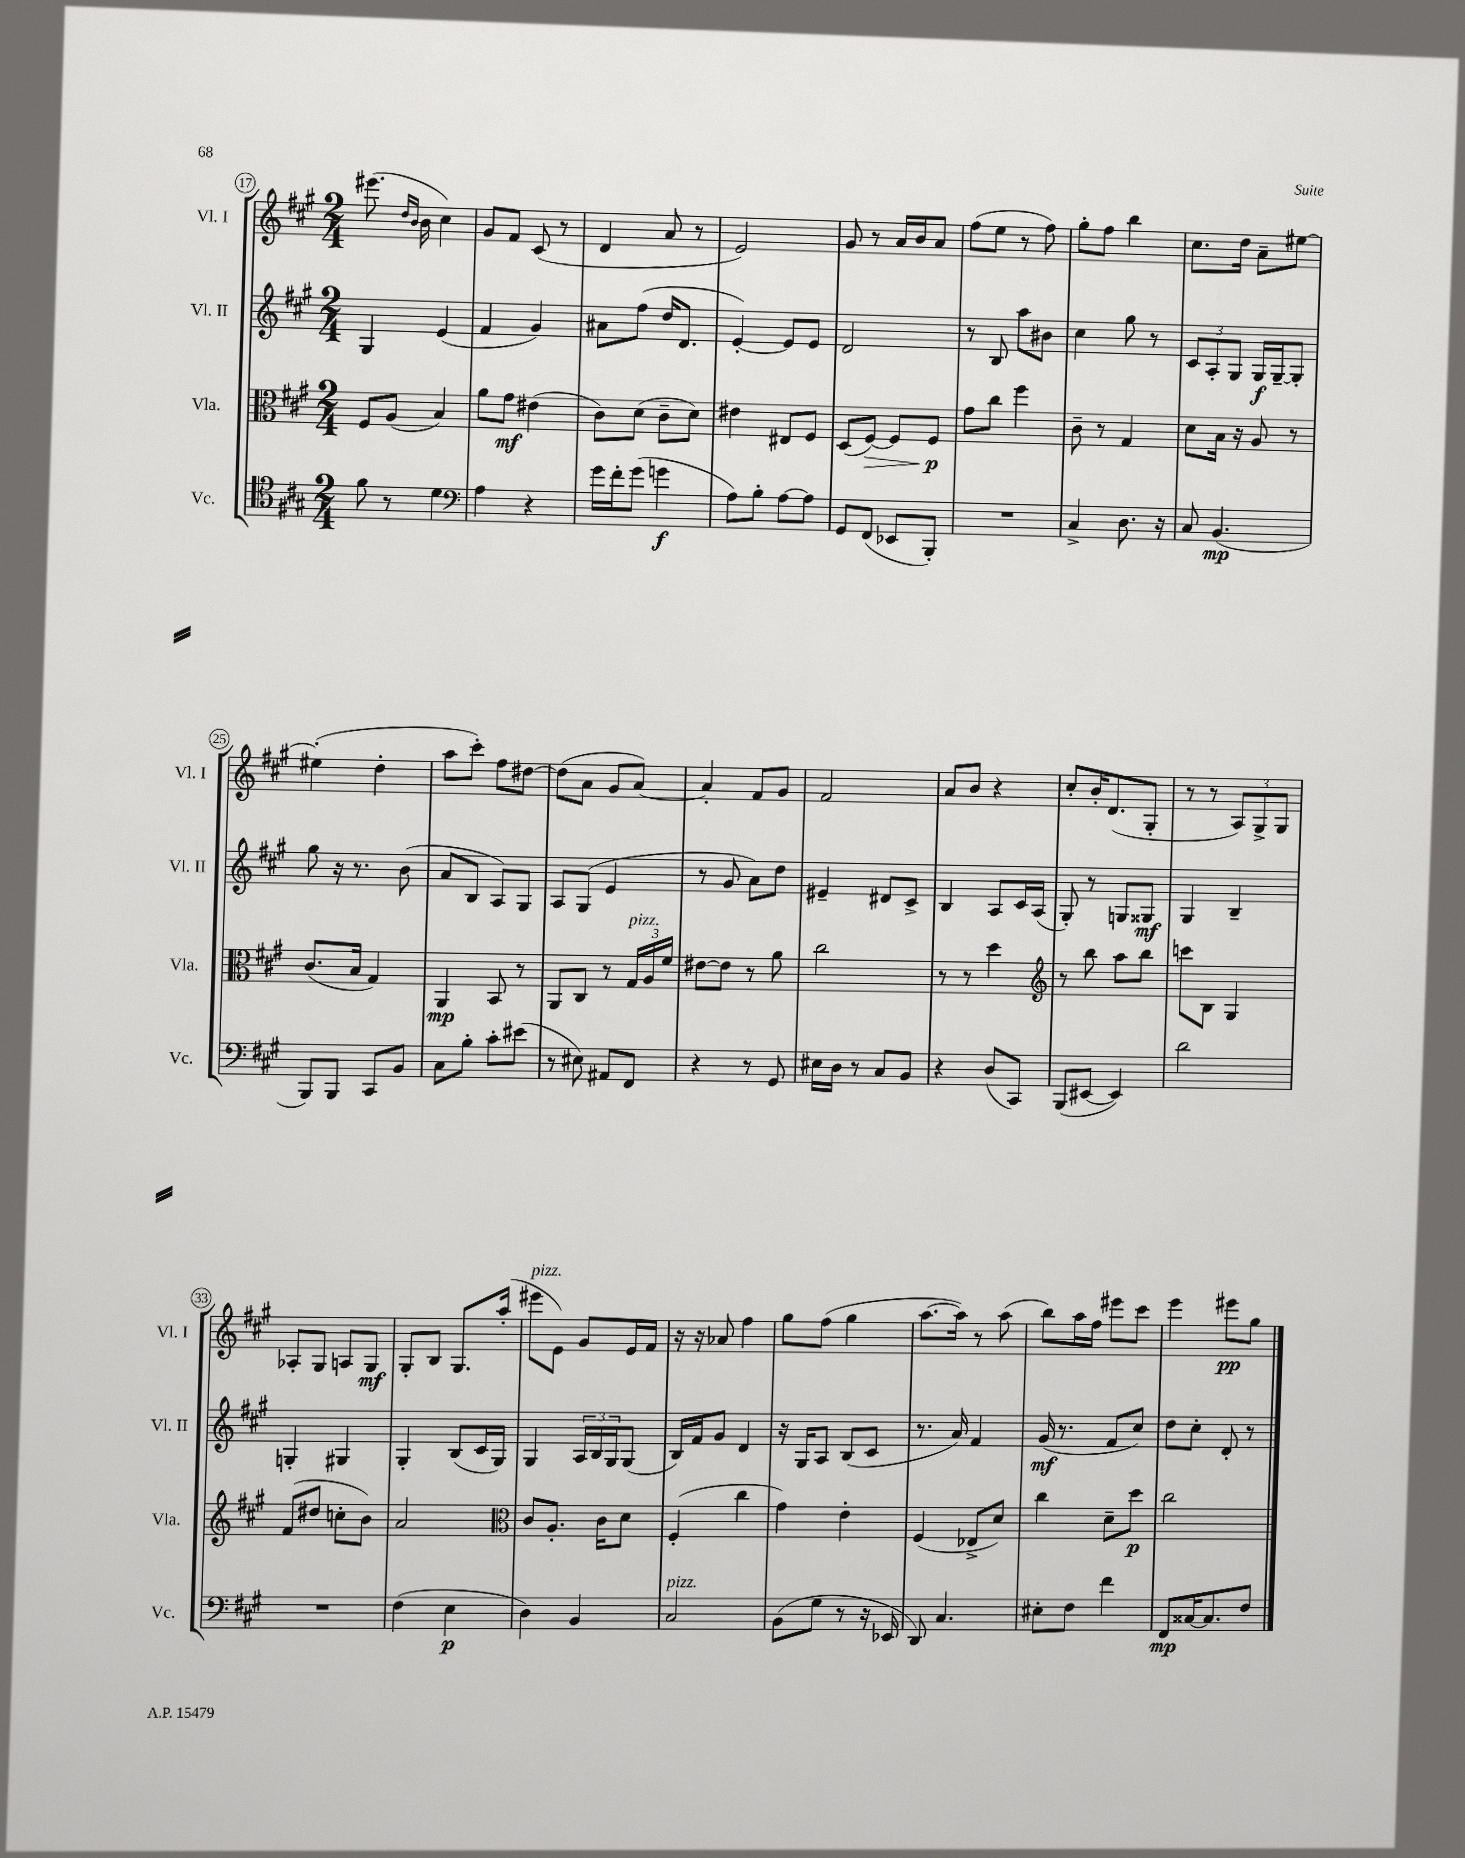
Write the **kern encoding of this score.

**kern	**dynam	**kern	**dynam	**kern	**dynam	**kern	**dynam
*part4	*part4	*part3	*part3	*part2	*part2	*part1	*part1
*staff4	*staff4	*staff3	*staff3	*staff2	*staff2	*staff1	*staff1
*I"Vc.	*	*I"Vla.	*	*I"Vl. II	*	*I"Vl. I	*
*I'Vc.	*	*I'Vla.	*	*I'Vl. II	*	*I'Vl. I	*
*clefC4	*	*clefC3	*	*clefG2	*	*clefG2	*
*k[f#c#g#]	*	*k[f#c#g#]	*	*k[f#c#g#]	*	*k[f#c#g#]	*
*M2/4	*	*M2/4	*	*M2/4	*	*M2/4	*
=17	=17	=17	=17	=17	=17	=17	=17
8f#\	.	8F#/L	.	4G#/	.	(8.eee#X\	.
8r	.	(8A/J	.	.	.	.	.
.	.	.	.	.	.	16qqdd/LL	.
.	.	.	.	.	.	16qqb/JJ	.
.	.	.	.	.	.	16b\	.
4d\	.	4B/)	.	(4e/	.	4cc#\)	.
=18	=18	=18	=18	=18	=18	=18	=18
*clefF4	*	*	*	*	*	*	*
4A\	.	8a\L	.	4f#/	.	8g#/L	.
.	.	8g#\J	mf	.	.	8f#/J	.
4r	.	(4e#X\	.	4g#/)	.	(8c#/	.
.	.	.	.	.	.	8r	.
=19	=19	=19	=19	=19	=19	=19	=19
16g#\LL	.	8c#\L)	.	8a#X\L	.	4d/	.
16f#'\J	.	.	.	.	.	.	.
(8g#\J	.	(8d\J	.	(8ff#\J	.	.	.
4gn\	f	8c#~\L	.	16dd/KL	.	8a/	.
.	.	.	.	8.d/J	.	.	.
.	.	8d\J)	.	.	.	8r	.
=20	=20	=20	=20	=20	=20	=20	=20
8A\L)	.	4e#X\	.	[4e'/)	.	2e/)	.
8B'\J	.	.	.	.	.	.	.
[8A\L	.	8E#X/L	.	8e/L]	.	.	.
8A\J]	.	8F#/J	.	8e/J	.	.	.
=21	=21	=21	=21	=21	=21	=21	=21
8GG#/L	.	(8D/L	.	2d/	.	8g#/	.
!	!	!	!LO:HP:b	!	!	!	!
(8FF#/J	.	[8F#/J)	>	.	.	8r	.
8EE-X/L	.	8F#/L]	.	.	.	16a/LL	.
.	.	.	.	.	.	16b/J	.
8BBB'/J)	.	8F#/J	p	.	.	8a/J	.
.	.	.	]	.	.	.	.
=22	=22	=22	=22	=22	=22	=22	=22
2r	.	8g#\L	.	8r	.	(8ff#\L	.
.	.	8cc#\J	.	8B/	.	8ee\J	.
.	.	4ff#\	.	8aa\L	.	8r	.
.	.	.	.	8b#X\J	.	8ff#\)	.
=23	=23	=23	=23	=23	=23	=23	=23
4C#^/	.	8c#~\	.	4cc#\	.	8gg#'\L	.
.	.	8r	.	.	.	8ff#\J	.
8.D\	.	4G#/	.	8gg#\	.	4bb\	.
.	.	.	.	8r	.	.	.
16r	.	.	.	.	.	.	.
=24	=24	=24	=24	=24	=24	=24	=24
8C#/	.	8d\L	.	12c#/L	.	8.cc#\L	.
.	.	.	.	12A'/	.	.	.
(4.BB/	mp	16B\Jk	.	.	.	.	.
.	.	.	.	12G#/J	.	.	.
.	.	16r	.	.	.	16dd\Jk	.
.	.	8A/	.	16G#/LL	f	8a~\L	.
.	.	.	.	[16G#~/J	.	.	.
.	.	8r	.	8G#'/J]	.	[8ee#X\J	.
!!LO:LB:g=z
=25	=25	=25	=25	=25	=25	=25	=25
8BBB/L)	.	(8.c#/L	.	8gg#\	.	(4ee#X'\]	.
8BBB/J	.	.	.	16r	.	.	.
.	.	16B/Jk	.	8.r	.	.	.
8CC#/L	.	4G#/)	.	.	.	4dd'\	.
8BB/J	.	.	.	(8b\	.	.	.
=26	=26	=26	=26	=26	=26	=26	=26
8C#\L	.	4AA/	mp	8a/L	.	8aa\L	.
8B'\J	.	.	.	8B/J	.	8ccc#'\J)	.
8c#'\L	.	8BB/	.	8A/L)	.	8ff#\L	.
(8e#X\J	.	8r	.	8G#/J	.	[8dd#X\J	.
=27	=27	=27	=27	=27	=27	=27	=27
8r	.	8AA/L	.	8A/L	.	(8dd#\L]	.
8E#X\)	.	8C#/J	.	(8G#/J	.	8a\J	.
8AA#X/L	.	8r	.	4e/	.	8g#/L	.
!	!	!LO:TX:a:i:t=pizz.	!	!	!	!	!
8FF#/J	.	24G#/LL	.	.	.	[8a/J)	.
.	.	24A/	.	.	.	.	.
.	.	24f#/JJ	.	.	.	.	.
=28	=28	=28	=28	=28	=28	=28	=28
4r	.	[8e#X\L	.	8r	.	4a'/]	.
.	.	8e#\J]	.	8g#/	.	.	.
8r	.	8r	.	8a\L)	.	8f#/L	.
8GG#/	.	8a\	.	8dd\J	.	8g#/J	.
=29	=29	=29	=29	=29	=29	=29	=29
16E#X\LL	.	2cc#\	.	4e#X~/	.	2f#/	.
16D\JJ	.	.	.	.	.	.	.
8r	.	.	.	.	.	.	.
8C#/L	.	.	.	8d#X/L	.	.	.
8BB/J	.	.	.	8c#^/J	.	.	.
=30	=30	=30	=30	=30	=30	=30	=30
4r	.	8r	.	4B/	.	8a/L	.
.	.	8r	.	.	.	8b/J	.
(8D/L	.	4dd\	.	8A/L	.	4r	.
8CC#/J)	.	.	.	16c#/L	.	.	.
.	.	.	.	(16A/JJ	.	.	.
=31	=31	=31	=31	=31	=31	=31	=31
*	*	*clefG2	*	*	*	*	*
(8BBB/L	.	8r	.	8G#'/)	.	8cc#'/L	.
[8EE#X/J	.	8bb\	.	8r	.	16b'/K	.
.	.	.	.	.	.	(8.d/	.
4EE#/])	.	8aa\L	.	8Gn/L	.	.	.
.	.	8bb\J	.	8G##X/J	mf	8G#'/J	.
=32	=32	=32	=32	=32	=32	=32	=32
2d\	.	8cccn\L	.	4G#/	.	8r	.
.	.	8B\J	.	.	.	8r	.
.	.	4G#/	.	4B~/	.	12A/L)	.
.	.	.	.	.	.	12G#^/	.
.	.	.	.	.	.	12G#/J	.
!!LO:LB:g=z
=33	=33	=33	=33	=33	=33	=33	=33
2r	.	(8f#/L	.	4Gn'/	.	8A-X'/L	.
.	.	8dd#X/J	.	.	.	8G#/J	.
.	.	8ccn'\L	.	4G#X/	.	8An/L	.
.	.	8b\J)	.	.	.	8G#/J	mf
=34	=34	=34	=34	=34	=34	=34	=34
(4F#\	.	2a/	.	4G#'/	.	8G#'/L	.
.	.	.	.	.	.	8B/J	.
4E\	p	.	.	(8B/L	.	8.G#/L	.
.	.	.	.	16c#/L	.	.	.
.	.	.	.	16G#/JJ)	.	(16aa'/Jk	.
=35	=35	=35	=35	=35	=35	=35	=35
*	*	*clefC3	*	*	*	*	*
!	!	!	!	!	!	!LO:TX:a:i:t=pizz.	!
4D\)	.	8c#/L	.	4G#/	.	8eee#X\L	.
.	.	8.A'/J	.	.	.	8e\J)	.
4BB/	.	.	.	24A/LL	.	8g#/L	.
.	.	.	.	24B/	.	.	.
.	.	16c#\KL	.	.	.	.	.
.	.	.	.	24G#/J	.	.	.
.	.	8d\J	.	(8G#/J	.	16e/L	.
.	.	.	.	.	.	16f#/JJ	.
=36	=36	=36	=36	=36	=36	=36	=36
!LO:TX:a:i:t=pizz.	!	!	!	!	!	!	!
2C#/	.	(4F#'/	.	16B/LL)	.	16r	.
.	.	.	.	16f#/J	.	16r	.
.	.	.	.	8g#/J	.	8a-X/	.
.	.	4cc#\	.	4d/	.	4ff#\	.
=37	=37	=37	=37	=37	=37	=37	=37
(8BB\L	.	4g#\)	.	16r	.	8gg#\L	.
.	.	.	.	16G#/KL	.	.	.
8G#\J	.	.	.	8A/J	.	(8ff#\J	.
8r	.	4e'\	.	(8B/L	.	4gg#\	.
16r	.	.	.	8c#/J	.	.	.
16EE-X/	.	.	.	.	.	.	.
=38	=38	=38	=38	=38	=38	=38	=38
8DD/)	.	(4F#/	.	8.r	.	[8.aa\L	.
4.C#/	.	.	.	.	.	.	.
.	.	.	.	16a/)	.	16aa\Jk])	.
.	.	8E-X^/L	.	4f#/	.	8r	.
.	.	8d/J)	.	.	.	(8aa\	.
=39	=39	=39	=39	=39	=39	=39	=39
8E#X'\L	.	4cc#\	.	(16g#/	mf	8bb\L)	.
.	.	.	.	8.r	.	.	.
8F#\J	.	.	.	.	.	16aa\L	.
.	.	.	.	.	.	16ff#\JJ	.
4f#\	.	8d~\L	.	8f#/L	.	8eee#X\L	.
.	.	8dd\J	p	8cc#/J)	.	8ccc#\J	.
=40	=40	=40	=40	=40	=40	=40	=40
8FF#/L	mp	2cc#\	.	8dd\L	.	4eee\	.
[16C##X/K	.	.	.	8cc#'\J	.	.	.
8.C##/]	.	.	.	.	.	.	.
.	.	.	.	8d'/	.	8eee#X\L	pp
8F#/J	.	.	.	8r	.	8gg#\J	.
==	==	==	==	==	==	==	==
*-	*-	*-	*-	*-	*-	*-	*-
